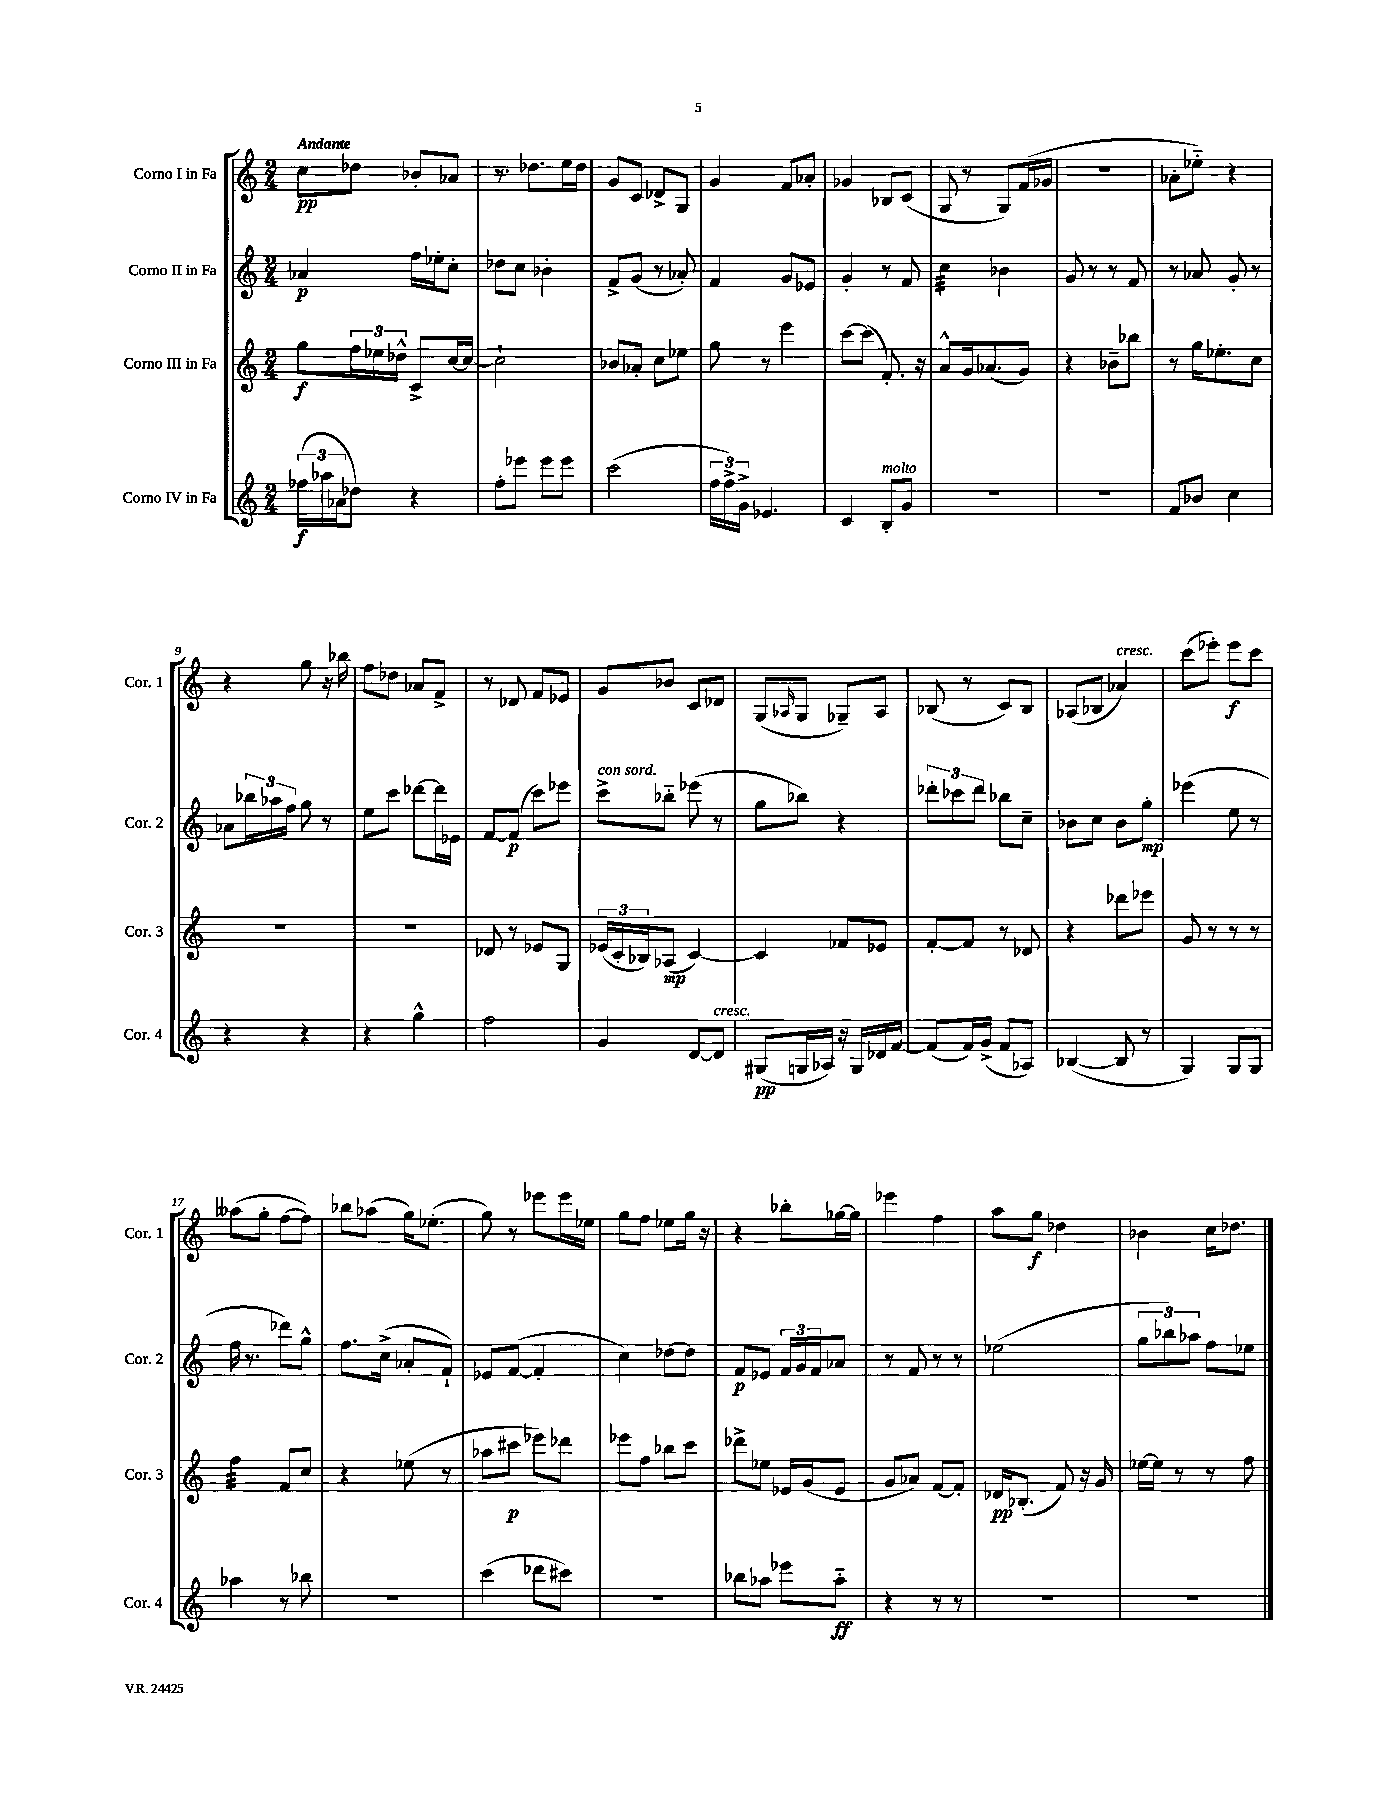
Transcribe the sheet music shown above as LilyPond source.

<<
\new StaffGroup <<
\new Staff = "s0" \with { instrumentName = "Corno I in Fa" shortInstrumentName = "Cor. 1" } {
    \clef treble \key c \major \numericTimeSignature \time 2/4 \tempo "Andante"
    c''8\pp des''8 bes'8-. aes'8 |
    r8. des''8. e''16 des''16 |
    g'8 c'8 des'8-> g8 |
    g'4 f'8 aes'8-. |
    ges'4 bes8 c'8( |
    g8 r8 g8) f'16( ges'16 |
    r2 |
    aes'8-. ees''8-_) r4 |
    r4 g''8 r16 bes''16 |
    f''8 des''8 aes'8 f'8-> |
    r8 des'8 f'8 ees'8 |
    g'8 bes'8 c'8 des'8 |
    g8( \grace { aes16 } g8 ges8--) aes8 |
    bes8( r8 c'8) bes8 |
    aes8( bes8 aes'4^\markup { \italic "cresc." }) |
    c'''8( ees'''8-.) ees'''8\f c'''8 |
    aeses''8( g''8-. f''8~ f''8) |
    bes''8 aes''8( g''16) ees''8.-.( |
    g''8) r8 ees'''8 ees'''16 ees''16 |
    g''8 f''8 ees''8 g''16 r16 |
    r4 bes''8-. ges''16~ ges''16 |
    ees'''4 f''4 |
    a''8 g''8\f des''4 |
    bes'4 c''16 des''8. \bar "|." |
}
\new Staff = "s1" \with { instrumentName = "Corno II in Fa" shortInstrumentName = "Cor. 2" } {
    \clef treble \key c \major \numericTimeSignature \time 2/4
    aes'4\p f''16 ees''16-. c''8-. |
    des''8 c''8 bes'4-. |
    f'8-> g'8( r8 aes'8-.) |
    f'4 g'8 ees'8 |
    g'4-. r8 f'8 |
    c''4:32 bes'4 |
    g'8 r8 r8 f'8 |
    r8 aes'8 g'8-. r8 |
    aes'8 \tuplet 3/2 { bes''16 aes''16 f''16 } g''8 r8 |
    e''8 c'''8 des'''8~ des'''16 ees'16 |
    f'8~ f'8\p( c'''8) ees'''8 |
    c'''8->^\markup { \italic "con sord." } bes''8-_ ees'''8( r8 |
    g''8 bes''8) r4 |
    \tuplet 3/2 { des'''8-. ces'''8 des'''8 } bes''8 c''8-- |
    bes'8 c''8 bes'8 g''8-.\mp |
    ees'''4( e''8 r8 |
    f''16 r8. des'''8) g''8-^ |
    f''8. c''16->( aes'8-. f'8-!) |
    ees'8 f'8~( f'4-. |
    c''4) des''8~ des''8 |
    f'8\p ees'8 \tuplet 3/2 { f'16 g'16 f'16 } aes'8 |
    r8 f'8 r8 r8 |
    ees''2( |
    \tuplet 3/2 { g''8 bes''8) aes''8 } f''8 ees''8 \bar "|." |
}
\new Staff = "s2" \with { instrumentName = "Corno III in Fa" shortInstrumentName = "Cor. 3" } {
    \clef treble \key c \major \numericTimeSignature \time 2/4
    g''8\f \tuplet 3/2 { f''16 ees''16 des''16-^ } c'8-> c''16~ c''16~ |
    c''2-! |
    bes'8 aes'8-. c''8 ees''8 |
    g''8 r8 e'''4 |
    c'''8~ c'''8( f'8.-.) r16 |
    a'8-^ g'16 aes'8.( g'8) |
    r4 bes'8-- bes''8 |
    r8 g''16 ees''8.-. c''8 |
    R2 |
    R2 |
    des'8 r8 ees'8 g8 |
    \tuplet 3/2 { ees'16( c'16-. bes16) } aes8\mp( c'4~) |
    c'4 fes'8 ees'8 |
    f'8~-. f'8 r8 des'8 |
    r4 des'''8 ees'''8 |
    g'8 r8 r8 r8 |
    f''4:32 f'8 c''8 |
    r4 ees''8( r8 |
    aes''8 cis'''8\p ees'''8) des'''8 |
    ees'''8 f''8 bes''8 c'''8 |
    des'''8-> ees''8 ees'16 g'16( ees'8 |
    g'8 aes'8) f'8~ f'8-. |
    des'16\pp bes8.-.( f'8) r16 g'16 |
    ees''16~ ees''16 r8 r8 f''8 \bar "|." |
}
\new Staff = "s3" \with { instrumentName = "Corno IV in Fa" shortInstrumentName = "Cor. 4" } {
    \clef treble \key c \major \numericTimeSignature \time 2/4
    \tuplet 3/2 { fes''16\f( aes''16 aes'16 } des''8) r4 |
    f''8-. ees'''8 ees'''8 ees'''8 |
    c'''2( |
    \tuplet 3/2 { f''16 f''16->) g'16-> } ees'4. |
    c'4 b8-.^\markup { \italic "molto" } g'8 |
    r2 |
    R2 |
    f'8 bes'8 c''4 |
    r4 r4 |
    r4 g''4-^ |
    f''2 |
    g'4 d'8~ d'8^\markup { \italic "cresc." } |
    gis8\pp( g16 aes16) r16 g16 des'16 f'16~ |
    f'8( f'16) g'16->( f'8 aes8) |
    bes4~( bes8 r8 |
    g4) g8 g8 |
    aes''4 r8 bes''8 |
    R2 |
    c'''4( des'''8 cis'''8) |
    R2 |
    bes''8 aes''8 ees'''8 aes''8-_\ff |
    r4 r8 r8 |
    R2 |
    R2 \bar "|." |
}
>>
>>
